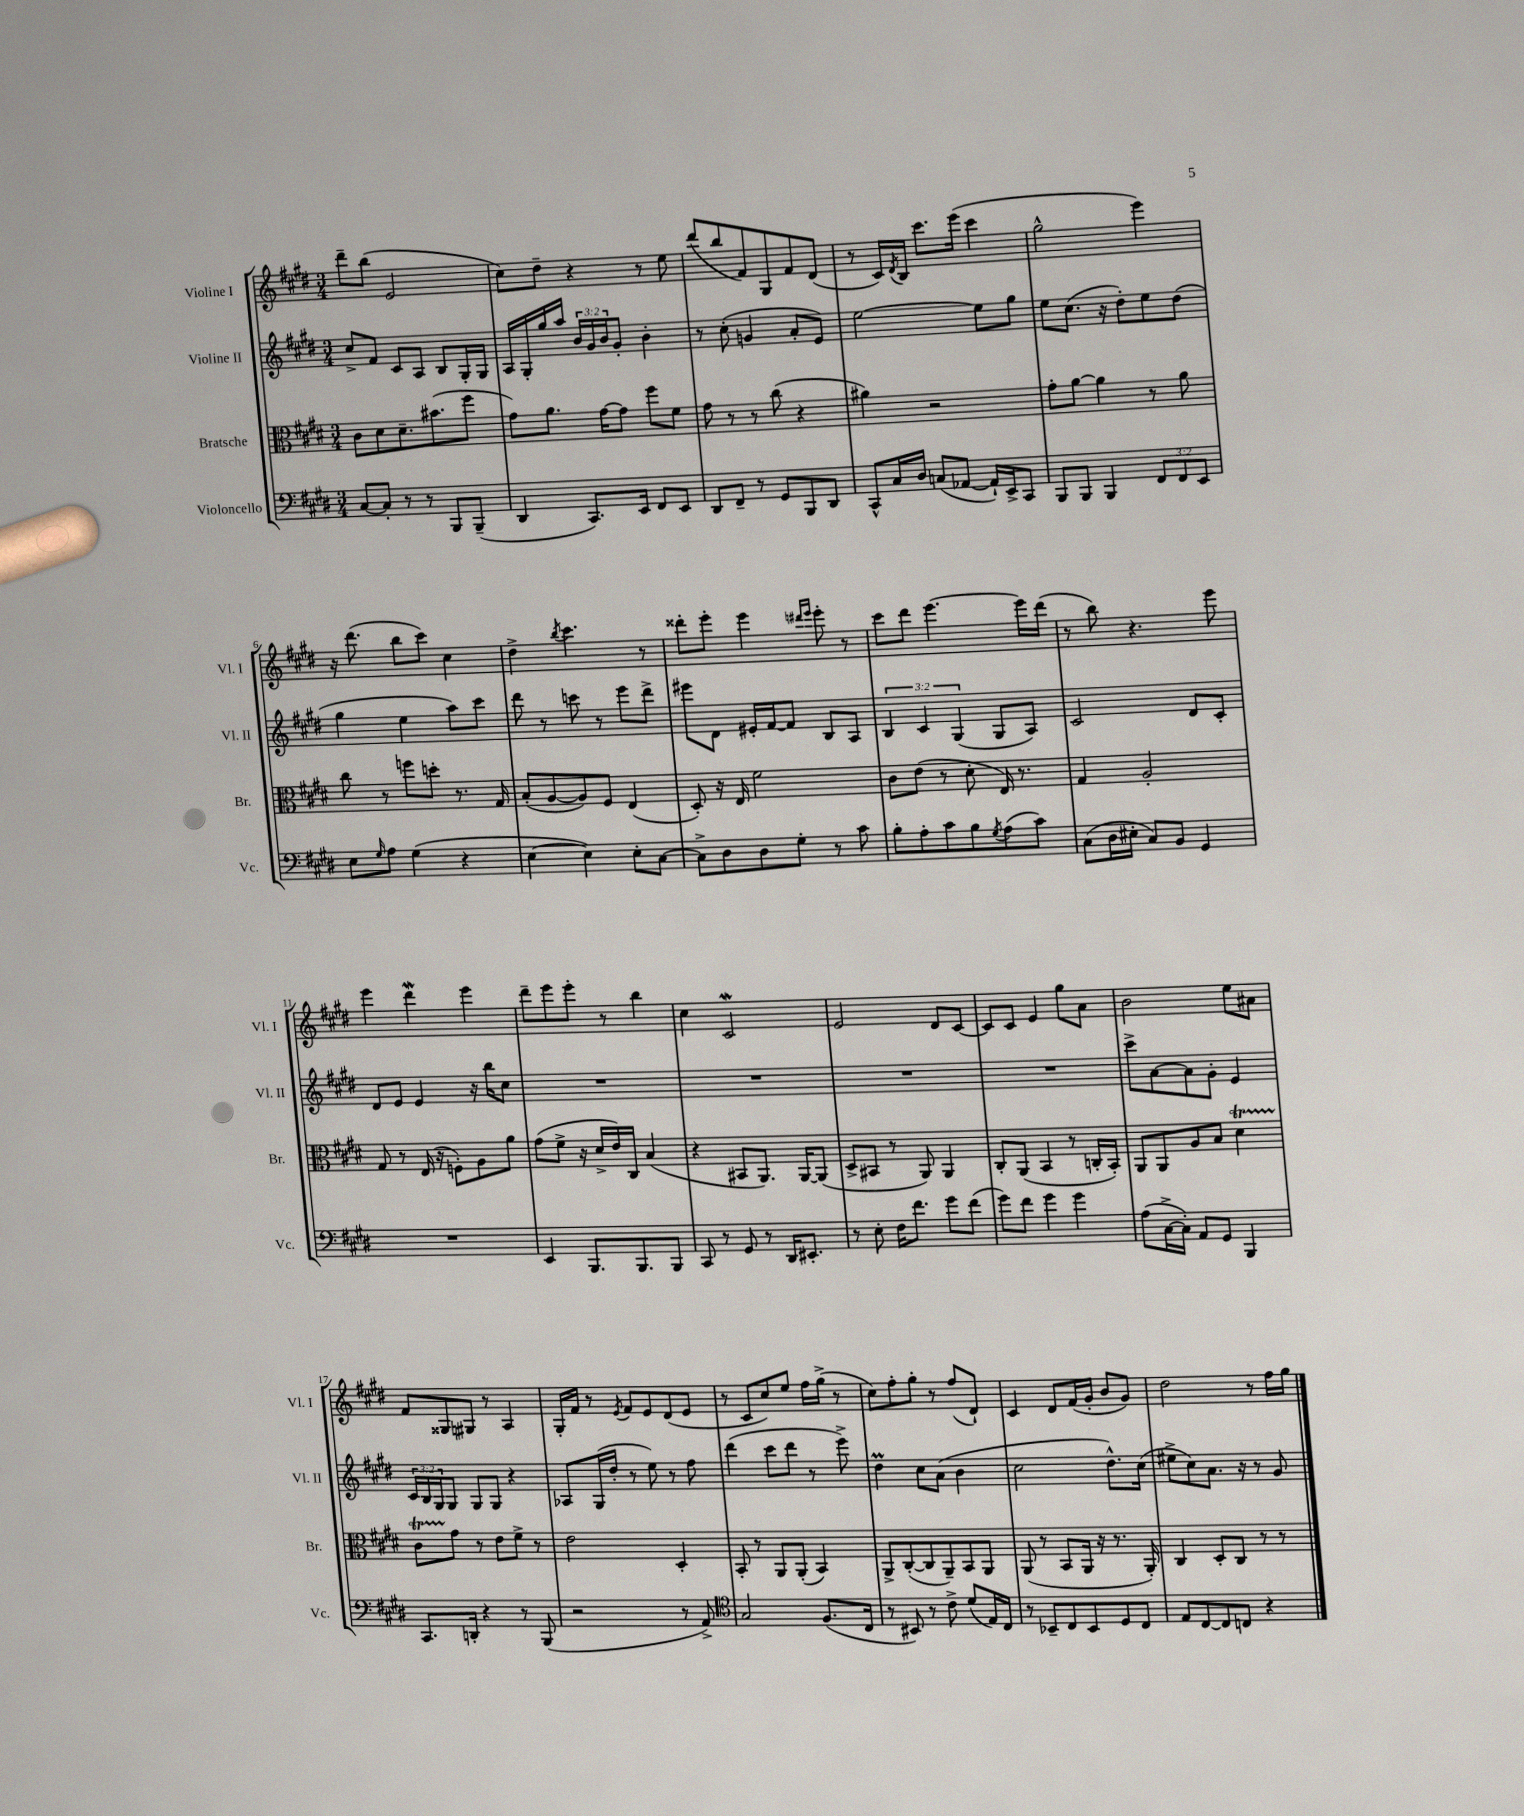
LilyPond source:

<<
\new StaffGroup <<
\new Staff = "s0" \with { instrumentName = "Violine I" shortInstrumentName = "Vl. I" } {
    \clef treble \key e \major \numericTimeSignature \time 3/4
    dis'''8-- b''8( e'2 |
    cis''8) dis''8-- r4 r8 e''8 |
    dis'''8( b''8 fis'8) gis8 fis'8 dis'8( |
    r8 cis'16) \acciaccatura { dis'8 } b16 cis'''8. e'''16( cis'''4 |
    gis''2-^ e'''4) |
    r16 dis'''8.( b''8 cis'''8) cis''4 |
    dis''4-> \acciaccatura { b''8 } cis'''4. r8 |
    disis'''8-. e'''8-. e'''4 \grace { dis'''16 e'''16 } e'''8-. r8 |
    cis'''8 dis'''8 e'''4.~ e'''16 dis'''16( |
    r8 b''8) r4. e'''8 |
    e'''4 dis'''4\mordent e'''4 |
    dis'''8-- e'''8 e'''8-. r8 b''4 |
    cis''4 cis'2\mordent |
    e'2 dis'8 cis'8~ |
    cis'8 cis'8 e'4 gis''8 a'8 |
    b'2 e''8 ais'8 |
    fis'8 gisis8 gis8 r8 a4 |
    gis16-. fis'16 r8 \acciaccatura { e'8 } fis'8 e'8 dis'8( e'8 |
    r8 cis'8 cis''8) e''8 fis''16 gis''16->( r8 |
    cis''8) fis''8-. gis''8-. r8 fis''8( dis'8-!) |
    cis'4 dis'8 fis'16( gis'16-. b'8 gis'8) |
    dis''2 r8 fis''16 gis''16 \bar "|." |
}
\new Staff = "s1" \with { instrumentName = "Violine II" shortInstrumentName = "Vl. II" } {
    \clef treble \key e \major \numericTimeSignature \time 3/4 \override Staff.TupletNumber.text = #tuplet-number::calc-fraction-text
    cis''8-> fis'8 cis'8 a8 b8 gis16-. gis16 |
    a16 gis16-. gis''16 a''16 \tuplet 3/2 { b'16 gis'16 b'16 } gis'8-. b'4-. |
    r8 cis''8-.( g'4 a'8-. e'8) |
    e''2~ e''8 gis''8 |
    e''8 cis''8.( r16 dis''8-.) e''8 dis''8( |
    gis''4 e''4 a''8) cis'''8 |
    dis'''8 r8 c'''8 r8 e'''8 dis'''8-> |
    eis'''8 dis'8 eis'16-. fis'16~ fis'8 b8 a8 |
    \tuplet 3/2 { b4 cis'4 gis4( } gis8 a8) |
    cis'2 dis'8 cis'8-. |
    dis'8 e'8 e'4 r16 b''16 cis''8 |
    R2. |
    R2. |
    R2. |
    R2. |
    cis'''8-> a'8~ a'8 gis'8-. e'4 |
    \tuplet 3/2 { cis'16 b16 gis16 } gis8 gis8 gis8 r4 |
    aes8 gis16( dis''16-. r8 e''8) r8 fis''8 |
    dis'''4( cis'''8 dis'''8 r8 e'''8->) |
    dis''4\prall cis''8 a'8( b'4 |
    cis''2 dis''8.-^) cis''16( |
    eis''8-> cis''8) a'8. r16 r8 gis'8 \bar "|." |
}
\new Staff = "s2" \with { instrumentName = "Bratsche" shortInstrumentName = "Br." } {
    \clef alto \key e \major \numericTimeSignature \time 3/4
    cis'8 dis'8 dis'8.-- bis'8.( fis''8 |
    gis'8) a'8. gis'16~ gis'8 fis''8 fis'8 |
    gis'8 r8 r8 cis''8( r4 |
    ais'4) r2 |
    gis'8-. a'8~ a'4 r8 a'8 |
    cis''8 r8 f''8 d''8-. r8. gis16 |
    b8-.( a8~ a8) fis8 e4( |
    dis8-.) r16 e16 fis'2 |
    cis'8 e'8( r8 dis'8-. e16) r8. |
    gis4 a2-. |
    gis8 r8 e16( r16 f8-.) a8 a'8 |
    gis'8( fis'8-> r16 dis'16-> e'16) cis16 b4( |
    r4 bis,8 a,8.) a,16~ a,8( |
    dis8-> bis,8 r8 a,8) a,4 |
    cis8-. a,8( b,4 r8 c16-. b,16-.) |
    a,8 a,8 a8 b8 dis'4\startTrillSpan |
    cis'8 gis'8\stopTrillSpan r8 e'8 fis'8-> r8 |
    e'2 dis4-. |
    b,8-. r8 a,8 a,8-.( b,4) |
    a,8-> cis8~-.( cis8 a,8--) b,8 a,8 |
    a,8( r8 b,8 a,16 r16 r8. a,16-.) |
    cis4 dis8-. cis8 r8 r8 \bar "|." |
}
\new Staff = "s3" \with { instrumentName = "Violoncello" shortInstrumentName = "Vc." } {
    \clef bass \key e \major \numericTimeSignature \time 3/4 \override Staff.TupletNumber.text = #tuplet-number::calc-fraction-text
    cis8~ cis8-. r8 r8 b,,8 b,,8--( |
    dis,4 cis,8.) e,16 fis,8 e,8 |
    dis,8 fis,8-- r8 gis,8 b,,8 dis,8 |
    cis,8-^ cis16 dis16 c8( aes,8~ aes,16-!) e,16-> cis,8 |
    b,,8 b,,8 b,,4 \tuplet 3/2 { fis,8 fis,8 e,8 } |
    e8 \grace { gis16 } a8 gis4( r4 |
    e4~ e4) e8-. cis8~ |
    cis8-> dis8 dis8 gis8-. r8 cis'8 |
    b8-. a8-. cis'8 b8 \acciaccatura { gis8 } a8( cis'8) |
    cis8( dis16 eis16-. cis8) b,8 gis,4 |
    R2. |
    e,4 b,,8. b,,8. b,,8 |
    cis,8 r8 gis,8 r8 dis,16 eis,8.-. |
    r8 e8-. fis16 fis'8. gis'8 fis'8( |
    gis'8) fis'8 gis'4 gis'4 |
    a8( cis16~-> cis16-.) a,8 gis,8 b,,4 |
    cis,8. d,16-. r4 r8 b,,8( |
    r2 r8 a,8->) |
    \clef tenor gis2 fis8.( cis16 |
    r8 bis,8) r8 cis'8-> dis'8( e16) cis16 |
    r8 bes,8-- cis8 bes,8 dis8 cis8 |
    e8 cis8~ cis8 c8 r4 \bar "|." |
}
>>
>>
